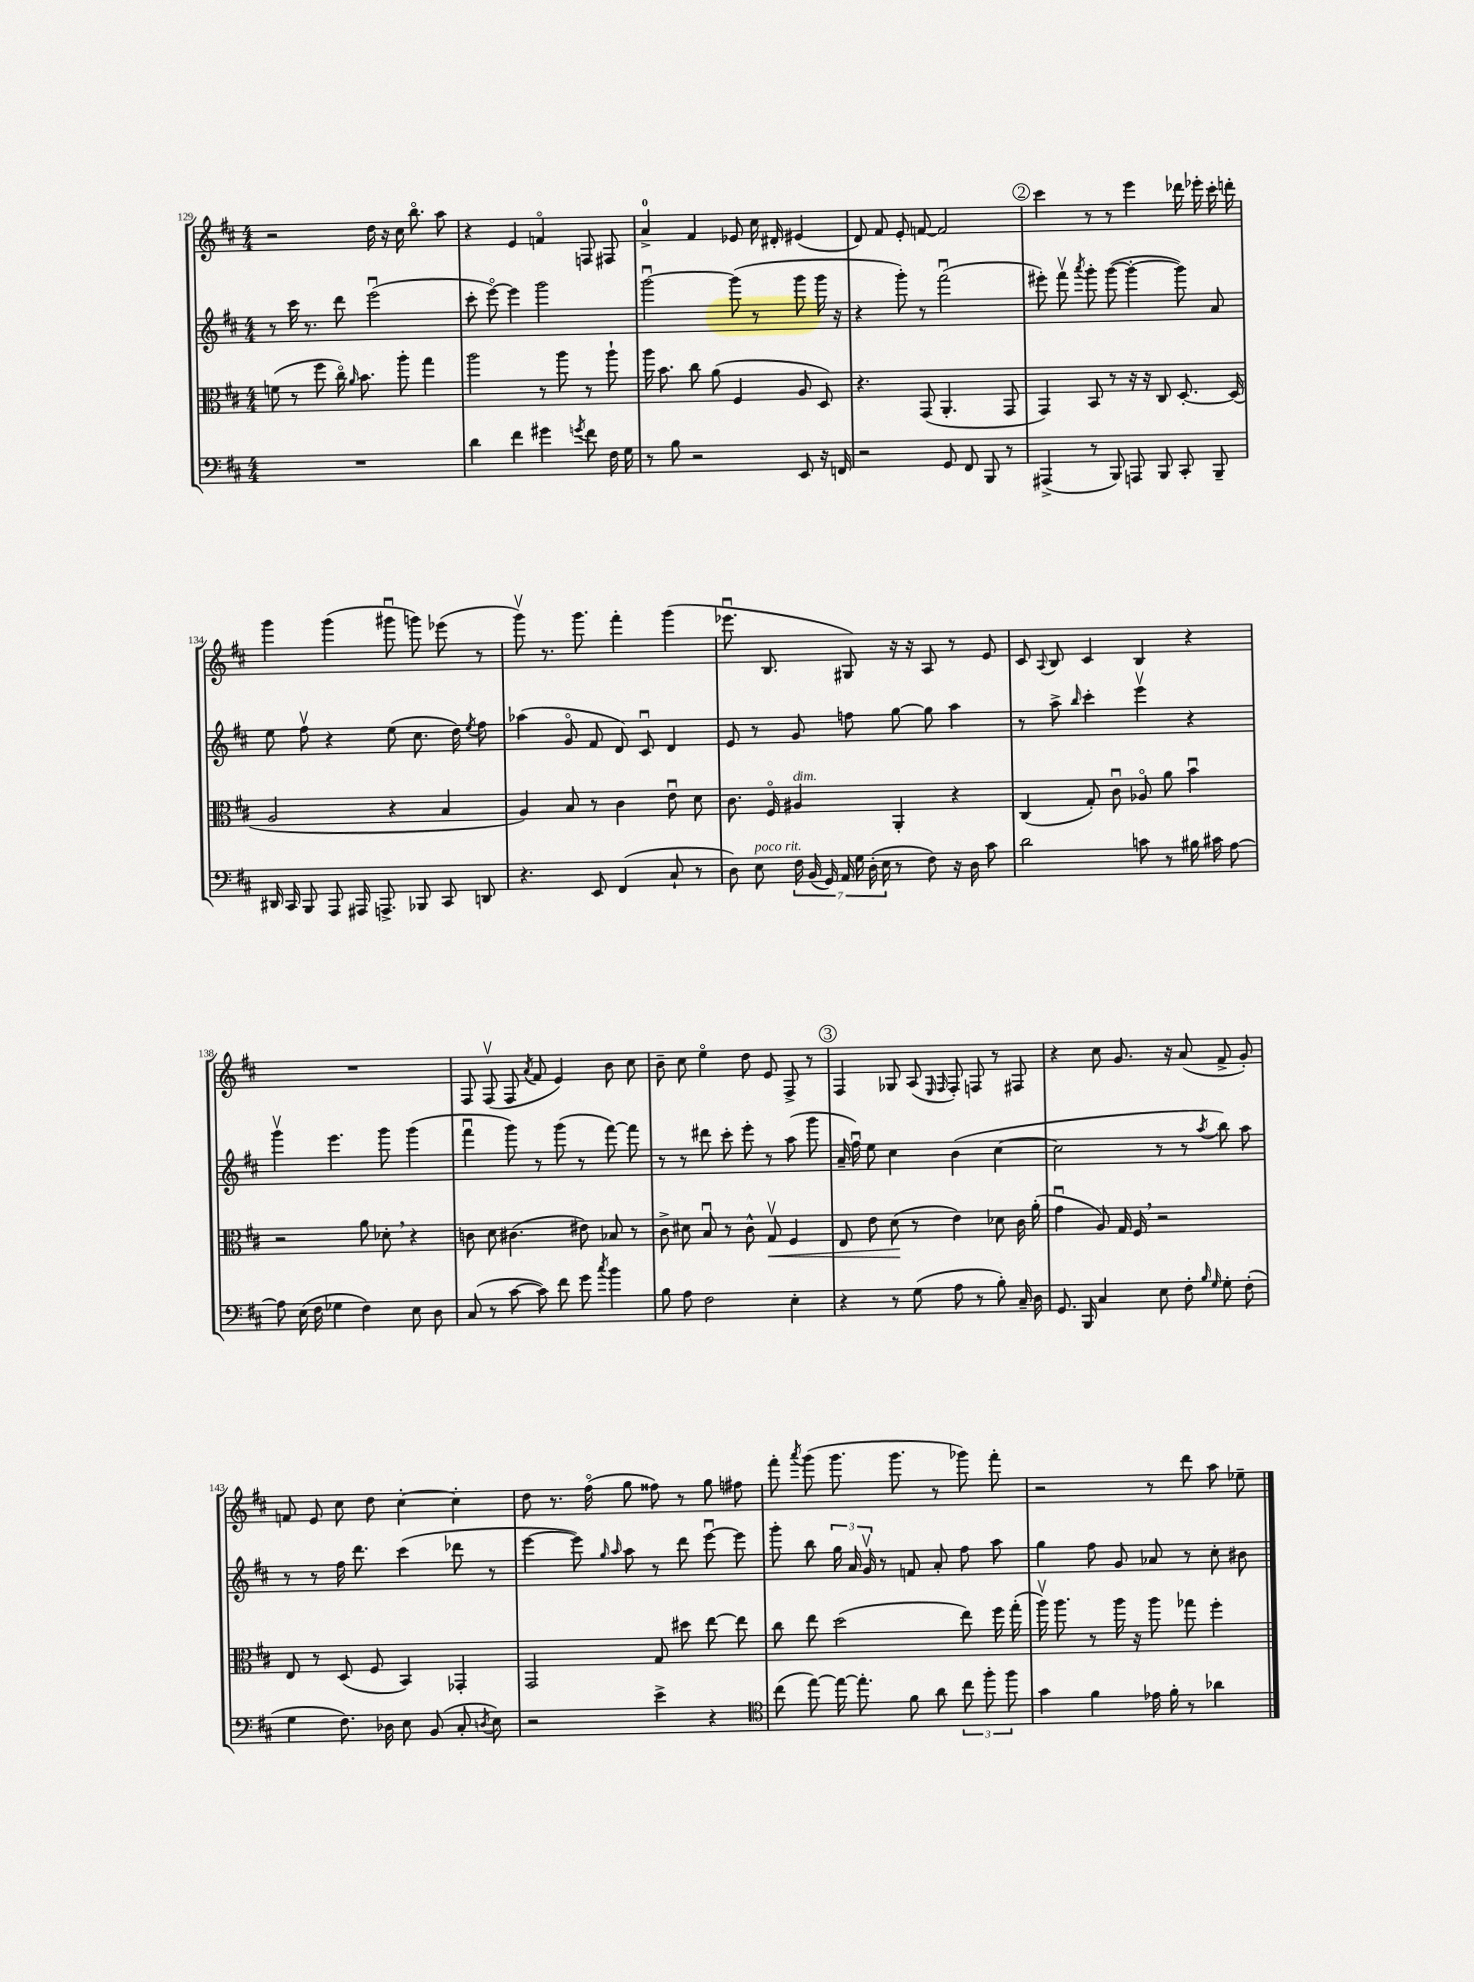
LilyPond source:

<<
\new StaffGroup <<
\new Staff = "s0" {
    \clef treble \key d \major \numericTimeSignature \time 4/4
    \autoBeamOff r2 d''16 r16 cis''16 b''8.\flageolet a''8 |
    r4 e'4 f'4\flageolet f8 fis8 |
    a'4-0-> fis'4 ees'8 cis''16 dis'16-. eis'4( |
    d'8) fis'8 e'8-. f'8~ f'2 |
    \mark \markup { \circle "2" } cis'''4 r8 r8 e'''4 des'''16 ees'''16-. cis'''16-. d'''16-. |
    g'''4 g'''4( gis'''8\downbow g'''8) ees'''8( r8 |
    g'''8\upbow) r8. g'''8. fis'''4-. g'''4( |
    ees'''8.\downbow b8. gis8) r16 r16 a8 r8 e'8 |
    cis'8 \appoggiatura { a8 } b8 cis'4 b4 r4 |
    R1 |
    fis8 fis8\upbow( fis8 \acciaccatura { a'8 } fis'8 e'4) b'8 cis''8 |
    b'8-- cis''8 e''4\flageolet d''8 e'8 fis8-> r8 |
    \mark \markup { \circle "3" } fis4 ges8 a8( \grace { e16 fis16 } fis8-.) f8 r8 fis8 |
    r4 cis''8 g'8. r16 a'8( fis'8-> g'8-.) |
    f'8 e'8 cis''8 d''8 cis''4~-. cis''4-. |
    d''8 r8. fis''16\flageolet( g''8 fisis''8) r8 g''8 fis''8 |
    fis'''8-. \acciaccatura { a'''8 } g'''8( g'''8. g'''8. r8 ges'''8) fis'''8-. |
    r2 r8 d'''8 a''8 ees''8-- \bar "|." |
}
\new Staff = "s1" {
    \clef treble \key d \major \numericTimeSignature \time 4/4
    \autoBeamOff r8 cis'''16 r8. d'''8 e'''2\downbow( |
    cis'''8-. e'''8~\flageolet) e'''4 g'''2 |
    g'''2~\downbow g'''8( r8 g'''8 g'''16 r16 |
    r4 g'''8-.) r8 fis'''2\downbow( |
    \mark \markup { \circle "2" } eis'''8-.) fis'''8\upbow \acciaccatura { a'''8 } g'''8-. g'''8~( g'''4~-. g'''8) a'8 |
    e''8 fis''8\upbow r4 e''8( cis''8. d''16) \acciaccatura { e''8 } fis''8 |
    aes''4( g'8\flageolet fis'8 d'8) cis'8\downbow d'4 |
    e'8 r8 g'8 f''8 g''8~ g''8 a''4 |
    r8 a''8-> \grace { b''16 } cis'''4-. e'''4\upbow r4 |
    g'''4\upbow e'''4. g'''8 g'''4( |
    fis'''4\downbow g'''8) r8 g'''8( r8 fis'''8~) fis'''8 |
    r8 r8 dis'''8 cis'''8-. e'''8-. r8 a''8( g'''8 |
    \mark \markup { \circle "3" } a'16-- fis''16\downbow) e''8 cis''4 b'4( cis''4~ |
    cis''2 r8 r8 \acciaccatura { a''8 } b''8) a''8 |
    r8 r8 fis''16 d'''8. cis'''4( des'''8 r8 |
    e'''4~ e'''8) \grace { g''16 a''16 } a''8 r8 d'''8 e'''8~\downbow e'''8 |
    g'''8-. b''8 \tuplet 3/2 { g''16 a'16 g'16\upbow } r8 f'8 a'8-. fis''8 a''8 |
    g''4 fis''8 g'8 aes'8 r8 cis''8-. bis'8 \bar "|." |
}
\new Staff = "s2" {
    \clef alto \key d \major \numericTimeSignature \time 4/4
    \autoBeamOff f'8( r8 fis''8 cis''16\flageolet) \grace { a'16 } b'8. a''8-. g''4 |
    a''2 r8 a''8 r8 a''8-! |
    a''16 b'8. cis''8 a'8( fis4 a8 d8) |
    r4. g,8( a,4.-. g,8 |
    \mark \markup { \circle "2" } g,4) b,8 r8 r16 r16 cis8 d8.~-. d16( |
    a2 r4 b4 |
    a4) b8 r8 cis'4 e'8\downbow d'8 |
    cis'8. fis16\flageolet ais4^\markup { \italic "dim." } a,4-. r4 |
    cis4( g8-.) cis'8\downbow aes8\flageolet a'8 b'4\downbow |
    r2 a'8 des'8-. \breathe r4 |
    c'8 d'8 cis'4.( eis'8) bes8 r8 |
    cis'8-> dis'8 b8\downbow r8 cis'8-^ g8\upbow\< fis4 |
    \mark \markup { \circle "3" } e8 e'8 d'8\!( r8 e'4) des'8 cis'16 a'16-.( |
    g'4\downbow a8) g16 fis16 \breathe r2 |
    e8 r8 d8( fis8 b,4) ges,4-. |
    g,2 g8 dis''8 e''8~ e''8 |
    cis''8 e''8 d''2( e''8) fis''16 g''16-.( |
    a''16\upbow) a''8. r8 a''16 r16 a''8 ges''8 fis''4-. \bar "|." |
}
\new Staff = "s3" {
    \clef bass \key d \major \numericTimeSignature \time 4/4
    \autoBeamOff R1 |
    d'4 fis'4 gis'4 \acciaccatura { g'8 } fis'8 fis16 g16 |
    r8 b8 r2 e,8 r16 f,16 |
    r2 g,8 fis,8 b,,8 r8 |
    \mark \markup { \circle "2" } ais,,4->( r8 b,,8) a,,8 b,,8 cis,8-. b,,8-- |
    dis,16 cis,16 b,,8 a,,8 ais,,16 a,,8.-> bes,,8 cis,8 d,8 |
    r4. e,8 fis,4( cis8-! r8 |
    d8) e8^\markup { \italic "poco rit." } \tuplet 7/4 { fis16 b,16( g,16) a,16 g16 d16-.( e16 } r8 fis8) r16 d16 cis'8 |
    d'2 c'8 r8 bis16 cis'16 a8~ |
    a8 e16( fis16 ges4 fis4) e8 d8 |
    cis8( r8 cis'8~ cis'8) fis'8 g'8 \acciaccatura { cis''8 } b'4 |
    b8 a8 fis2 e4-. |
    \mark \markup { \circle "3" } r4 r8 g8( a8 r8 b8-.) cis16-- d16 |
    g,8. b,,16 cis4 e8 fis8-. \grace { b16 g16 } g8-. fis8-.( |
    g4 fis8.) des16 e8 b,8( cis8-. \acciaccatura { d8 } e8) |
    r2 e'4-> r4 |
    \clef tenor cis''8( e''8~) e''16~ e''8.-. fis'8 a'8 \tuplet 3/2 { cis''8 fis''8-. fis''8 } |
    g'4 fis'4 ees'16 fis'16-. r8 aes'4 \bar "|." |
}
>>
>>
\layout { \context { \Score currentBarNumber = #129 } }
